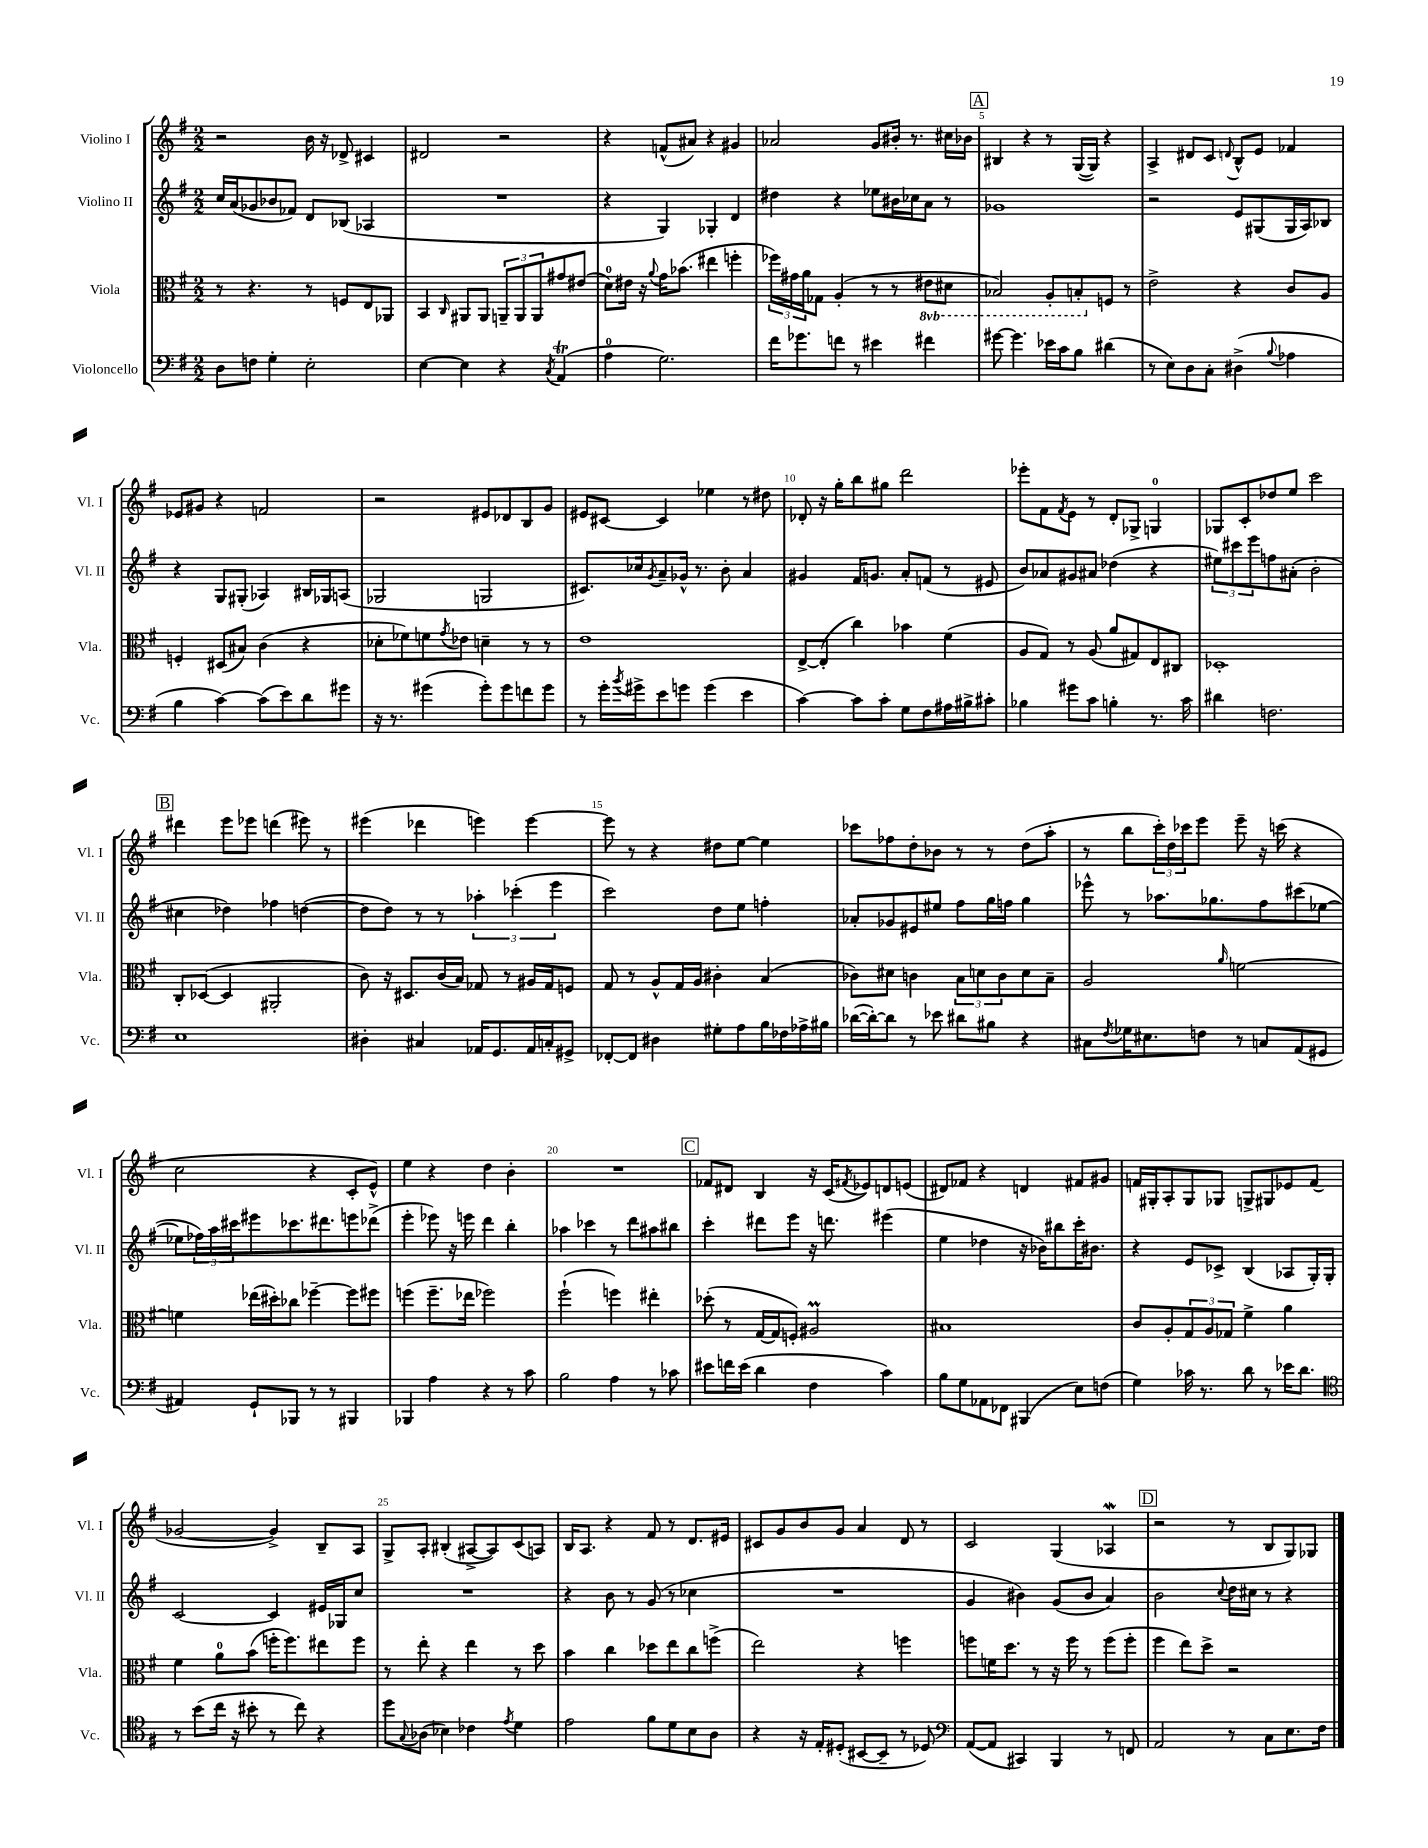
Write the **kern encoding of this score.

**kern	**kern	**kern	**kern
*staff4	*staff3	*staff2	*staff1
*clefF4	*clefC3	*clefG2	*clefG2
*k[f#]	*k[f#]	*k[f#]	*k[f#]
*M2/2	*M2/2	*M2/2	*M2/2
8D\L	8r	16cc/LL	2r
.	.	(16a/J	.
8F\J	4.r	8g-/	.
4G'\	.	8b-/	.
.	.	8f-/J)	.
2E'\	8r	8d/L	16b\
.	.	.	16r
.	8F/L	(8B-/J	8d-^/
.	8E/	4A-/	4c#/
.	8AA-/J	.	.
=	=	=	=
[4E\	4BB/	1r	2d#/
.	16qqC/	.	.
4E\]	8AA#/L	.	.
.	8AA#/J	.	.
4r	12AA~/L	.	2r
.	12AA/	.	.
.	12AA/	.	.
8qC/	.	.	.
(4AA/	8g#/	.	.
.	(8e#/J	.	.
=	=	=	=
4A\	8d\L)	4r	4r
.	16e#\Jk	.	.
.	16r	.	.
.	8qqa/	.	.
2.G\)	16g\LK	4G/)	(8f^^/L
.	(8.b-\J	.	.
.	.	.	8a#/J)
.	4ee#\	4G-'/	4r
.	4ff'\	4d/	4g#/
=	=	=	=
16f#\LK	24ff-\LL)	4dd#\	2a-/
.	24g#\	.	.
8.g-\	.	.	.
.	24a\J	.	.
.	8G-\J	.	.
8f\J	(4A'/	4r	.
8r	.	.	.
4e#\	8r	8ee-\L	8g/L
.	8r	16b#\L	16b#'/Jk
.	.	16cc-\J	8.r
4f#\	8E#\L	8a\J	.
.	8D#\J	8r	16cc#\LL
.	.	.	16b-\JJ
=	=	=	=
[8g#\	2BB-/)	1g-	4B#/
4.g#\]	.	.	.
.	.	.	4r
16e-\LL	8AA'/L	.	8r
16c\J	.	.	.
8B\J	8BB'/	.	([16G/LL
.	.	.	16G/]JJ)
(4d#\	8F/J	.	4r
.	8r	.	.
=	=	=	=
8r	2e^\	2r	4A^/
8E\L)	.	.	.
8D\	.	.	8d#/L
8C'\J	.	.	8c/J
.	.	.	8qqd/
(4D#^\	4r	8e/L	8B^^/L
.	.	(8G#/	8e/J
8qqB/	.	.	.
4A-\	8c/L	16G#/L	4f-/
.	.	16A/J)	.
.	8A/J	8B-/J	.
=	=	=	=
4B\	4F'/	4r	8e-/L
.	.	.	8g#/J
[4c\)	(8D#/L	8G/L	4r
.	8B#/J)	(8G#'/J	.
(8c\]L	(4c\	4A-/)	2f/
8e\)	.	.	.
8d\	4r	16B#/LL	.
.	.	16G-/J	.
8g#\J	.	(8A/J	.
=	=	=	=
16r	8d-'\L	2G-/	2r
8.r	.	.	.
.	8f-\)	.	.
(4g#\	8f\	.	.
.	8qg/	.	.
.	8e-\J	.	.
8g#'\L)	4d~\	2G/	8e#/L
8g#\	.	.	8d-/
8f\	8r	.	8B/
8g#\J	8r	.	8g/J
=	=	=	=
8r	1e	8.c#/L)	8e#/L
16g'\LL	.	.	[8c#/J
8qb/	.	.	.
16g#^\J	.	16cc-/k	.
.	.	8qg/	.
8e\	.	8a~/	4c#/]
8g\J	.	16g-^^/Jk	.
.	.	8.r	.
(4g\	.	.	4ee-\
.	.	8b'\	.
4e\	.	4a/	8r
.	.	.	8dd#\
=	=	=	=
[4c\)	[8E^/L	4g#/	8d-'/
.	(8E'/]J	.	16r
.	.	.	16gg'\LK
8c\]L	4cc\)	16f#/LK	8bb\
.	.	8.g/J	.
8c'\J	.	.	8gg#\J
8G\L	4b-\	8a'/L	2ddd\
8F#\	.	(8f/J	.
16A#\L	(4f#\	8r	.
16B#^\J	.	.	.
8c#'\J	.	8e#/	.
=	=	=	=
4B-\	8A/L	8b/L)	8eee-'\L
.	8G/J)	8a-/	8f#\
.	.	.	8qf#/
8g#\L	8r	8g#/	8e\J
8c\J	(8A/	8a#/J	8r
4B'\	8a/L	(4dd-\	8d'/L
.	8G#/)	.	8G-^/J
8.r	8E/	4r	4G/
.	8C#/J	.	.
16c\	.	.	.
=	=	=	=
4d#\	1D-'	12ee#\L)	8G-/L
.	.	12ccc#\	.
.	.	.	8c'/
.	.	12eee\	.
2.F\	.	8ff\	8dd-/
.	.	(8a#'\J	8ee/J
.	.	2b'\	2ccc\
=	=	=	=
1E	8C'/L	4cc#\	4ddd#\
.	([8D-/J	.	.
.	4D-/]	4dd-\)	8eee\L
.	.	.	8eee-\J
.	2AA#'/	4ff-\	(4ddd\
.	.	([4dd\	8eee#\)
.	.	.	8r
=	=	=	=
4D#'\	8c\)	8dd\]L	(4eee#\
.	16r	8dd\J)	.
.	8.D#/L	.	.
4C#/	.	8r	4ddd-\
.	(16c/L	8r	.
.	16B/JJ)	.	.
16AA-/LK	8G-/	6aa-'\	4eee\)
8.GG/	.	.	.
.	8r	.	.
.	.	(6ccc-'\	.
16AA-/L	16A#/LL	.	[4eee\
16C'/J	16G-/J	.	.
.	.	6eee\	.
8GG#^/J	8F/J	.	.
=	=	=	=
[8FF-'/L	8G/	2ccc\)	8eee\]
8FF-/]J	8r	.	8r
4D#\	8A^^/L	.	4r
.	16G/L	.	.
.	16A/JJ	.	.
8G#'\L	4c#'\	8dd\L	8dd#\L
8A\	.	8ee\J	[8ee\J
16B\L	(4B/	4ff'\	4ee\]
16F-\	.	.	.
16A-^\	.	.	.
16B#\JJ	.	.	.
=	=	=	=
([16d-\LL	8c-\L)	8a-'/L	8ccc-\L
16d-'\_J)	.	.	.
8d-\]J	8d#\J	8g-/	8ff-\
8r	4c\	8e#/	8dd'\
8e-\	.	8ee#/J	8b-\J
8d#\L	12B\L	8ff#\L	8r
.	12d\	.	.
8B#\J	.	16gg\L	8r
.	12c\	.	.
.	.	16ff\JJ	.
4r	8d\	4gg\	(8dd\L
.	8B~\J	.	8aa'\J
=	=	=	=
8C#\L	2A/	8eee-^^\	8r
8qF#/	.	.	.
16G-\K	.	8r	8bb\L
8.E#\	.	.	.
.	.	8.aa-\L	24ccc'\L)
.	.	.	24dd\
.	.	.	24ccc-\J
8F\J	.	.	8eee\J
.	.	8.gg-\	.
.	16qqa/	.	.
8r	[2f\	.	8eee~\
8C/L	.	8ff#\	16r
.	.	.	(16ccc\
(8AA/	.	(8ccc#\	4r
8GG#/J	.	[8ee-\J	.
=	=	=	=
4AA#/)	4f\]	8ee-\]L	2cc\
.	.	24ff-\L)	.
.	.	24aa\	.
.	.	24ccc#\J	.
8GG`/L	(16ee-\LL	8eee#\	.
.	16dd#'\J)	.	.
8BBB-/J	8cc-\J	8.ccc-\	.
8r	[4ff-~\	.	4r
.	.	8.ddd#\	.
8r	.	.	.
4BBB#/	8ff-\]L	8eee\	8c'/L
.	8ff#\J	(8ddd-^\J	8e^^/J)
=	=	=	=
4BBB-/	(4ff\	4eee'\	4ee\
4A\	8.ff~\L	8eee-\)	4r
.	.	16r	.
.	16ee-\Jk	16eee\	.
4r	2ff-\)	4ddd\	4dd\
8r	.	4bb'\	4b'\
8c\	.	.	.
=	=	=	=
2B\	(2ff#`\	4aa-\	1r
.	.	4ccc-\	.
4A\	4ff\)	8r	.
.	.	8ddd\L	.
8r	4ee#'\	8aa#\	.
8c-\	.	8bb#\J	.
=	=	=	=
8e#\L	(8dd-'\	4ccc'\	8f-/L
16f\L	8r	.	8d#/J
(16e#\JJ	.	.	.
4d\	[16G/LL	8ddd#\L	4B/
.	16G/]J	.	.
.	8F'/J)	8eee\J	.
4F#\	2A#/	16r	16r
.	.	8.ddd\	(16c/LK
.	.	.	8qf#/
.	.	.	8e-/)
4c\)	.	(4eee#\	8d/
.	.	.	(8e/J
=	=	=	=
8B\L	1B#	4ee\	8d#/L)
8G\	.	.	8f-/J
8AA-\	.	4dd-\	4r
8FF-\J	.	.	.
(4BBB#/	.	16r	4d/
.	.	16b-\LK)	.
.	.	8bb#\	.
8E\L)	.	16ccc'\K	8f#/L
.	.	8.b#\J	.
(8F\J	.	.	8g#/J
=	=	=	=
4G\)	8c/L	4r	16f/LL
.	.	.	16G#'/J
.	8A'/	.	8A'/
16c-\	12G/	8e/L	8G#/
8.r	.	.	.
.	12A/	.	.
.	.	8c-^/J	8G-/J
.	12G-/J	.	.
8d\	4f#^\	(4B/	8G^/L
8r	.	.	8G#/
16e-\LK	4a\	8A-/L	8e-/
8.d\J	.	.	.
.	.	16G'/L)	(8f/J
.	.	16G'/JJ	.
=	=	=	=
*clefC4	*	*	*
8r	4f#\	[2c/	[2g-/
(8b\L	.	.	.
16cc\Jk	8a\L	.	.
16r	.	.	.
8b#'\	(8b\J	.	.
8r	16ff'\LK	4c/]	4g-^/])
.	8.ff\)	.	.
8cc\)	.	.	.
4r	8ee#\	16e#/LL	8B~/L
.	.	16G-/J	.
.	8ff\J	8cc/J	8A/J
=	=	=	=
8dd\L	8r	1r	8G^/L
8qqG/	.	.	.
(8A-\J	8ee'\	.	8A'/J
4B-\)	4r	.	(4B#'/
4c-\	4ee\	.	[8A#^/L
.	.	.	8A#/])
8qe/	.	.	.
4d\	8r	.	(8c/
.	8dd\	.	8A/J)
=	=	=	=
2e\	4b\	4r	16B/LK
.	.	.	8.A/J
.	4cc\	8b\	4r
.	.	8r	.
8f#\L	8dd-\L	(8g/	8f#/
8d\	8ee\	8r	8r
8B\	8cc\	4cc-\	8.d/L
8A\J	(8ff^\J	.	.
.	.	.	16e#/Jk
=	=	=	=
4r	2ee\)	1r	8c#/L
.	.	.	8g/
16r	.	.	8b/
16E'/LK	.	.	.
(8D#'/J	.	.	8g/J
[8BB#/L	4r	.	4a/
8BB#~/]J	.	.	.
8r	4ff\	.	8d/
8D-/)	.	.	8r
=	=	=	=
*clefF4	*	*	*
([8AA/L	8ff\L	4g/	2c/
8AA/]J	16f\K	.	.
.	8.dd\J	.	.
4CC#/)	.	4b#\)	.
.	8r	.	.
4BBB/	16r	(8g/L	(4G/
.	16ff\	.	.
.	8r	8b#/J	.
8r	(8ff\L	4a/)	4A-/
8FF/	8ff'\J	.	.
=	=	=	=
2AA/	4ff#\	2b\	2r
.	8ee\L)	.	.
.	8dd^\J	.	.
.	.	8qqcc/	.
8r	2r	16dd\LL	8r
.	.	16cc#\JJ	.
8C\L	.	8r	8B/L
8.E\	.	4r	8G/)
.	.	.	8G-/J
16F#\Jk	.	.	.
==	==	==	==
*-	*-	*-	*-
